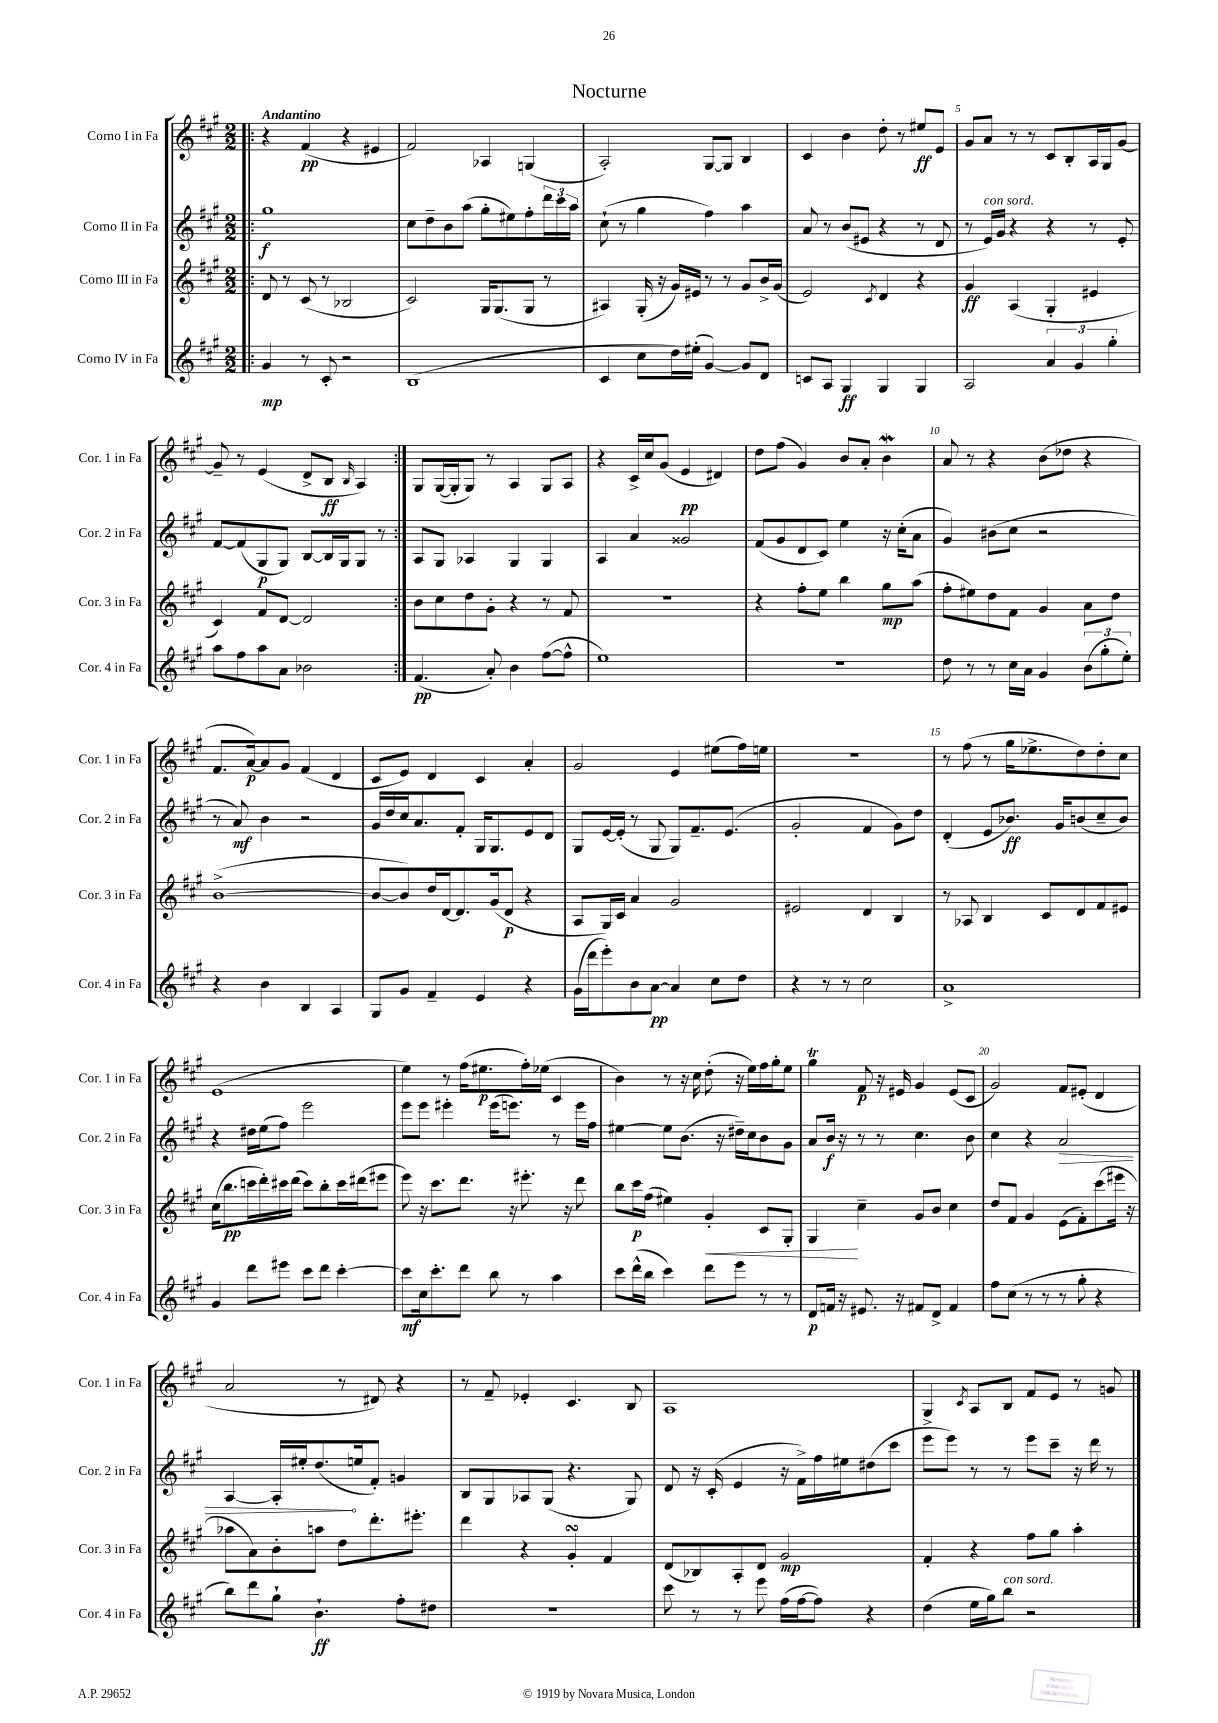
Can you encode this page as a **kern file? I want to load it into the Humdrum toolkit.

**kern	**dynam	**kern	**dynam	**kern	**dynam	**kern	**dynam
*part4	*part4	*part3	*part3	*part2	*part2	*part1	*part1
*staff4	*staff4	*staff3	*staff3	*staff2	*staff2	*staff1	*staff1
*I"Corno IV in Fa	*	*I"Corno III in Fa	*	*I"Corno II in Fa	*	*I"Corno I in Fa	*
*I'Cor. 4 in Fa	*	*I'Cor. 3 in Fa	*	*I'Cor. 2 in Fa	*	*I'Cor. 1 in Fa	*
*clefG2	*	*clefG2	*	*clefG2	*	*clefG2	*
*k[f#c#g#]	*	*k[f#c#g#]	*	*k[f#c#g#]	*	*k[f#c#g#]	*
*M2/2	*	*M2/2	*	*M2/2	*	*M2/2	*
=1!|:	=1!|:	=1!|:	=1!|:	=1!|:	=1!|:	=1!|:	=1!|:
!	!	!	!	!	!	!LO:TX:a:B:t=Andantino	!
4g#/	mp	8d/	.	1gg#	f	4r	.
.	.	8r	.	.	.	.	.
8r	.	(8c#/	.	.	.	(4f#/	pp
8c#'/	.	8r	.	.	.	.	.
2r	.	2B-X/	.	.	.	4r	.
.	.	.	.	.	.	4e#X/	.
=2	=2	=2	=2	=2	=2	=2	=2
(1B	.	2c#/)	.	8cc#\L	.	2f#/)	.
.	.	.	.	8dd~\	.	.	.
.	.	.	.	8b\	.	.	.
.	.	.	.	(8aa\J	.	.	.
.	.	16G#/KL	.	8gg#'\L	.	4A-X/	.
.	.	(8.G#/	.	.	.	.	.
.	.	.	.	8ee#X\)	.	.	.
.	.	8G#/J	.	8ff#'\	.	(4Gn/	.
.	.	8r	.	24ddd\L	.	.	.
.	.	.	.	24ccc#\	.	.	.
.	.	.	.	24aa\JJ	.	.	.
=3	=3	=3	=3	=3	=3	=3	=3
4c#/	.	4A#X/)	.	(8cc#`\	.	2A'/)	.
.	.	.	.	8r	.	.	.
8cc#\L	.	(16G#'/	.	4gg#\	.	.	.
.	.	16r	.	.	.	.	.
16dd\L)	.	16g#/LL)	.	.	.	.	.
(16ee#X'\JJ	.	16e#X/JJ	.	.	.	.	.
[4g#/)	.	8r	.	4ff#\)	.	[8G#/L	.
.	.	8r	.	.	.	8G#/J]	.
8g#/L]	.	8g#/L	.	4aa\	.	4B/	.
8d/J	.	16b^/L	.	.	.	.	.
.	.	(16g#/JJ	.	.	.	.	.
=4	=4	=4	=4	=4	=4	=4	=4
8cn/L	.	2e/)	.	8a/	.	4c#/	.
8A/J	.	.	.	8r	.	.	.
4G#/	ff	.	.	(8b/L	.	4b\	.
.	.	.	.	8e#X/J	.	.	.
.	.	8qc#/	.	.	.	.	.
4G#/	.	4d/	.	4r	.	8dd'\	.
.	.	.	.	.	.	8r	.
4G#/	.	4r	.	8r	.	8ee#X/L	ff
.	.	.	.	8d/	.	8e/J	.
=5	=5	=5	=5	=5	=5	=5	=5
2A/	.	4g#/	ff	8r	.	8g#/L	.
!	!	!	!	!LO:TX:a:i:t=con sord.	!	!	!
.	.	.	.	16e/LL)	.	8a/J	.
.	.	.	.	16g#/JJ	.	.	.
.	.	(4A/	.	4r	.	8r	.
.	.	.	.	.	.	8r	.
6a/	.	4G#'/	.	4r	.	8c#/L	.
.	.	.	.	.	.	8B'/	.
6g#/	.	.	.	.	.	.	.
.	.	4e#X/	.	8r	.	16A/L	.
.	.	.	.	.	.	16G#/J	.
6gg#'\	.	.	.	.	.	.	.
.	.	.	.	8e'/	.	[8g#/J	.
!!LO:LB:g=z
=6	=6	=6	=6	=6	=6	=6	=6
8aa\L	.	4c#/)	.	[8f#/L	.	8g#~/]	.
8ff#\	.	.	.	(8f#/]	.	8r	.
8aa\	.	8f#/L	.	8G#/	p	(4e/	.
8a\J	.	[8d/J	.	8G#/J)	.	.	.
2b-X\	.	2d/]	.	[8B/L	.	8d^/L	.
.	.	.	.	16B/L]	.	8B/J	ff
.	.	.	.	16G#/J	.	.	.
.	.	.	.	.	.	16qqB/	.
.	.	.	.	8G#/J	.	4A/)	.
.	.	.	.	8r	.	.	.
=7:|!	=7:|!	=7:|!	=7:|!	=7:|!	=7:|!	=7:|!	=7:|!
(4.f#/	pp	8b\L	.	8A/L	.	8G#/L	.
.	.	8cc#\	.	8G#/J	.	([16G#/L	.
.	.	.	.	.	.	16G#'/J]	.
.	.	8dd\	.	4A-X/	.	8G#/J)	.
8a'/)	.	8g#'\J	.	.	.	8r	.
4b\	.	4r	.	4G#/	.	4A/	.
([8ff#\L	.	8r	.	4G#/	.	8G#/L	.
8ff#^^\J]	.	8f#/	.	.	.	8A/J	.
=8	=8	=8	=8	=8	=8	=8	=8
1ee)	.	1r	.	4A/	.	4r	.
.	.	.	.	4a/	.	16c#^/LL	.
.	.	.	.	.	.	16cc#/J	.
.	.	.	.	.	.	(8g#/J	.
.	.	.	.	2g##X/	.	4e/	pp
.	.	.	.	.	.	4d#X/)	.
=9	=9	=9	=9	=9	=9	=9	=9
1r	.	4r	.	(8f#/L	.	8dd\L	.
.	.	.	.	8g#/	.	(8ff#\J	.
.	.	8ff#'\L	.	8d/	.	4g#/)	.
.	.	8ee\J	.	8c#/J)	.	.	.
.	.	4bb\	.	4ee\	.	8b/L	.
.	.	.	.	.	.	8a'/J	.
.	.	8gg#\L	mp	16r	.	4bW\	.
.	.	.	.	(16cc#'\KL	.	.	.
.	.	(8aa\J	.	8a\J	.	.	.
=10	=10	=10	=10	=10	=10	=10	=10
8dd\	.	8ff#'\L	.	4g#/)	.	8a/	.
8r	.	8ee#X\)	.	.	.	8r	.
8r	.	8dd\	.	(8b#X\L	.	4r	.
16cc#\LL	.	8f#\J	.	8cc#\J	.	.	.
16a\JJ	.	.	.	.	.	.	.
4g#/	.	4g#/	.	2r	.	(8b\L	.
.	.	.	.	.	.	8dd-X\J	.
(12b\L	.	8a\L	.	.	.	4r	.
12gg#'\	.	.	.	.	.	.	.
.	.	8dd\J	.	.	.	.	.
12ee'\J)	.	.	.	.	.	.	.
!!LO:LB:g=z
=11	=11	=11	=11	=11	=11	=11	=11
4r	.	([1b^	.	8r	.	8.f#/L	.
.	.	.	.	8a/)	mf	.	.
.	.	.	.	.	.	[16a/k)	p
4b\	.	.	.	4b\	.	8a/]	.
.	.	.	.	.	.	8g#/J	.
4B/	.	.	.	2r	.	(4f#/	.
4A/	.	.	.	.	.	4d/	.
=12	=12	=12	=12	=12	=12	=12	=12
8G#/L	.	8b/L_	.	16g#/LL	.	8c#/L	.
.	.	.	.	16dd/	.	.	.
8g#/J	.	8b/])	.	16cc#/J	.	8e/J)	.
.	.	.	.	8.a/	.	.	.
4f#~/	.	16dd/L	.	.	.	4d/	.
.	.	[16d/J	.	.	.	.	.
.	.	8.d/]	.	8f#'/J	.	.	.
4e/	.	.	.	16G#/KL	.	4c#/	.
.	.	(16g#/k	.	8.G#/	.	.	.
.	.	8d/J	p	.	.	.	.
4r	.	4r	.	8e/	.	4a'/	.
.	.	.	.	8d/J	.	.	.
=13	=13	=13	=13	=13	=13	=13	=13
(16g#\LL	.	8A/L	.	8G#/L	.	2g#/	.
16ddd\J	.	.	.	.	.	.	.
8eee'\)	.	16G#/L)	.	[16e/L	.	.	.
.	.	16c#/JJ	.	(16e'/JJ]	.	.	.
8b\	.	4a/	.	8r	.	.	.
[8a\J	pp	.	.	8G#/	.	.	.
4a/]	.	2g#/	.	8G#/L)	.	4e/	.
.	.	.	.	8.f#~/	.	.	.
8cc#\L	.	.	.	.	.	(8ee#X\L	.
.	.	.	.	(8.e/J	.	.	.
8dd\J	.	.	.	.	.	16ff#\L)	.
.	.	.	.	.	.	16een\JJ	.
=14	=14	=14	=14	=14	=14	=14	=14
4r	.	2e#X/	.	2g#'/	.	1r	.
8r	.	.	.	.	.	.	.
8r	.	.	.	.	.	.	.
2cc#\	.	4d/	.	4f#/	.	.	.
.	.	4B/	.	8g#\L)	.	.	.
.	.	.	.	8dd\J	.	.	.
=15	=15	=15	=15	=15	=15	=15	=15
1a^	.	8r	.	(4d'/	.	8r	.
.	.	8A-X/	.	.	.	(8ff#\	.
.	.	4B/	.	8e/L	.	8r	.
.	.	.	.	8.b-X/J)	ff	16gg#\KL	.
.	.	.	.	.	.	8.ee-X^\	.
.	.	8c#/L	.	.	.	.	.
.	.	.	.	16g#/KL	.	.	.
.	.	8d/	.	(8bn/	.	8dd\)	.
.	.	8f#/	.	8cc#~/	.	8dd'\	.
.	.	8e#X/J	.	8b/J)	.	8cc#\J	.
!!LO:LB:g=z
=16	=16	=16	=16	=16	=16	=16	=16
4g#/	.	(16cc#\KL	.	4r	.	(1e	.
.	.	8.bb\	pp	.	.	.	.
8ddd\L	.	16cccn\L	.	16dd#X\LL	.	.	.
.	.	16ddd'\)	.	(16ee\J	.	.	.
8eee#X\J	.	16ccc#X\	.	8ff#\J)	.	.	.
.	.	(16ddd\JJ	.	.	.	.	.
8ccc#\L	.	8ccc#\L)	.	2eee\	.	.	.
8ddd\J	.	8bb'\	.	.	.	.	.
[4ccc#'\	.	16ccc#\L	.	.	.	.	.
.	.	(16ddd#X\J	.	.	.	.	.
.	.	8eee#X\J	.	.	.	.	.
=17	=17	=17	=17	=17	=17	=17	=17
8ccc#\L]	mf	8eee\)	.	8eee\L	.	4ee\)	.
16cc#\k	.	16r	.	8eee\J	.	.	.
8.ccc#'\	.	8.ccc#\L	.	.	.	.	.
.	.	.	.	4eee#X'\	.	8r	.
8ddd\J	.	8.ddd\J	.	.	.	(16ff#\KL	.
.	.	.	.	.	.	8.ee#X\	p
8bb\	.	.	.	(16eee#\KL	.	.	.
.	.	16r	.	8.eeen\J)	.	.	.
8r	.	8.eee#X'\	.	.	.	16ff#'\L)	.
.	.	.	.	.	.	(16ee-X\JJ	.
4aa\	.	.	.	8r	.	4c#/	.
.	.	16r	.	.	.	.	.
.	.	8ddd\	.	16eee\LL	.	.	.
.	.	.	.	16ff#\JJ	.	.	.
=18	=18	=18	=18	=18	=18	=18	=18
8ccc#\L	.	8bb\L	.	[4ee#X\	.	4b\)	.
(16ddd^^\L	.	16ccc#\L	p	.	.	.	.
16bb\JJ	.	(16ff#\JJ	.	.	.	.	.
4ccc#\)	.	4ee#X\)	.	8ee#\L]	.	8r	.
.	.	.	.	(8.b\J	.	16r	.
.	.	.	.	.	.	16cc#\	.
!	!	!	!LO:HP:b	!	!	!	!
8ddd\L	.	4g#'/	<	.	.	(8dd'\	.
.	.	.	.	16r	.	.	.
8eee\J	.	.	.	16dd#X~\LL)	.	16r	.
.	.	.	.	16cc#\J	.	16ee\LL)	.
8r	.	8c#/L	.	8b\	.	16ff#\	.
.	.	.	.	.	.	16gg#'\J	.
8r	.	8G#'/J	.	8g#\J	.	8ee\J	.
=19	=19	=19	=19	=19	=19	=19	=19
8d/L	p	4G#/	.	8a/L	.	4gg#t\	.
16fn/Jk	.	.	.	16b/Jk	f	.	.
16r	.	.	.	16r	.	.	.
8.e#X/	.	4cc#~\	[	8r	.	8f#/	p
.	.	.	.	8r	.	16r	.
16r	.	.	.	.	.	16e#X/	.
8f#X/L	.	8g#/L	.	4.cc#\	.	4g#/	.
8d^/J	.	8b/J	.	.	.	.	.
4f#/	.	4cc#\	.	.	.	(8e#/L	.
.	.	.	.	8b\	.	8c#/J	.
=20	=20	=20	=20	=20	=20	=20	=20
8ff#\L	.	8dd/L	.	4cc#\	.	2g#/)	.
(8cc#\J	.	8f#/J	.	.	.	.	.
8r	.	4g#/	.	4r	.	.	.
8r	.	.	.	.	.	.	.
!	!	!	!	!	!LO:HP:b	!	!
8r	.	(8e\L	.	2a/	>	8f#/L	.
8gg#'\	.	8f#'\)	.	.	.	(8e#X'/J	.
4r	.	(8ccc#\	.	.	.	4d/	.
.	.	16eee#X\Jk	.	.	.	.	.
.	.	16r	.	.	.	.	.
!!LO:LB:g=z
=21	=21	=21	=21	=21	=21	=21	=21
8bb\L)	.	8aa-X\L	.	[4A/	.	2a/	.
8ddd\	.	8a\)	.	.	.	.	.
8gg#`\J	.	8b'\	.	16A'/LL]	.	.	.
.	.	.	.	16ee#X'/J	.	.	.
4.b`\	ff	8aan\J	.	(8.dd/	.	.	.
.	.	8dd\L	.	.	.	8r	.
.	.	.	.	16een/k	]	.	.
.	.	8.ddd'\	.	8f#'/J)	.	8d#X/)	.
8ff#'\L	.	.	.	4gn/	.	4r	.
.	.	8.eee#X'\J	.	.	.	.	.
8dd#X\J	.	.	.	.	.	.	.
=22	=22	=22	=22	=22	=22	=22	=22
1r	.	4ddd\	.	8B/L	.	8r	.
.	.	.	.	8G#/	.	8f#~/	.
.	.	4r	.	8A-X/	.	4e-X'/	.
.	.	.	.	(8G#/J	.	.	.
.	.	4g#sSsS'/	.	4.r	.	4.c#/	.
.	.	4f#/	.	.	.	.	.
.	.	.	.	8G#/)	.	8B/	.
=23	=23	=23	=23	=23	=23	=23	=23
8ccc#\	.	(8d/L	.	8d/	.	1A	.
8r	.	8B-X/)	.	16r	.	.	.
.	.	.	.	(16c#'/	.	.	.
8r	.	8A'/	.	4e/	.	.	.
8eee\	.	8d/J	.	.	.	.	.
(16ff#\LL	.	2g#/	mp	16r	.	.	.
[16ff#\J	.	.	.	16f#^\LL)	.	.	.
8ff#\J])	.	.	.	16ff#\	.	.	.
.	.	.	.	16ee#X\J	.	.	.
4r	.	.	.	(8dd#X\	.	.	.
.	.	.	.	8ccc#\J	.	.	.
=24	=24	=24	=24	=24	=24	=24	=24
(4dd\	.	4f#'/	.	8eee\L	.	4G#^/	.
.	.	.	.	8eee\J)	.	.	.
.	.	.	.	.	.	8qc#/	.
16ee\LL	.	4r	.	8r	.	8A/L	.
16gg#\J)	.	.	.	.	.	.	.
!LO:TX:a:i:t=con sord.	!	!	!	!	!	!	!
8bb\J	.	.	.	8r	.	8B/J	.
2r	.	8ff#\L	.	8eee\L	.	8f#/L	.
.	.	8gg#\J	.	8ccc#~\J	.	8e/J	.
.	.	4aa'\	.	16r	.	8r	.
.	.	.	.	16ddd\	.	.	.
.	.	.	.	8r	.	8gn/	.
==	==	==	==	==	==	==	==
*-	*-	*-	*-	*-	*-	*-	*-
